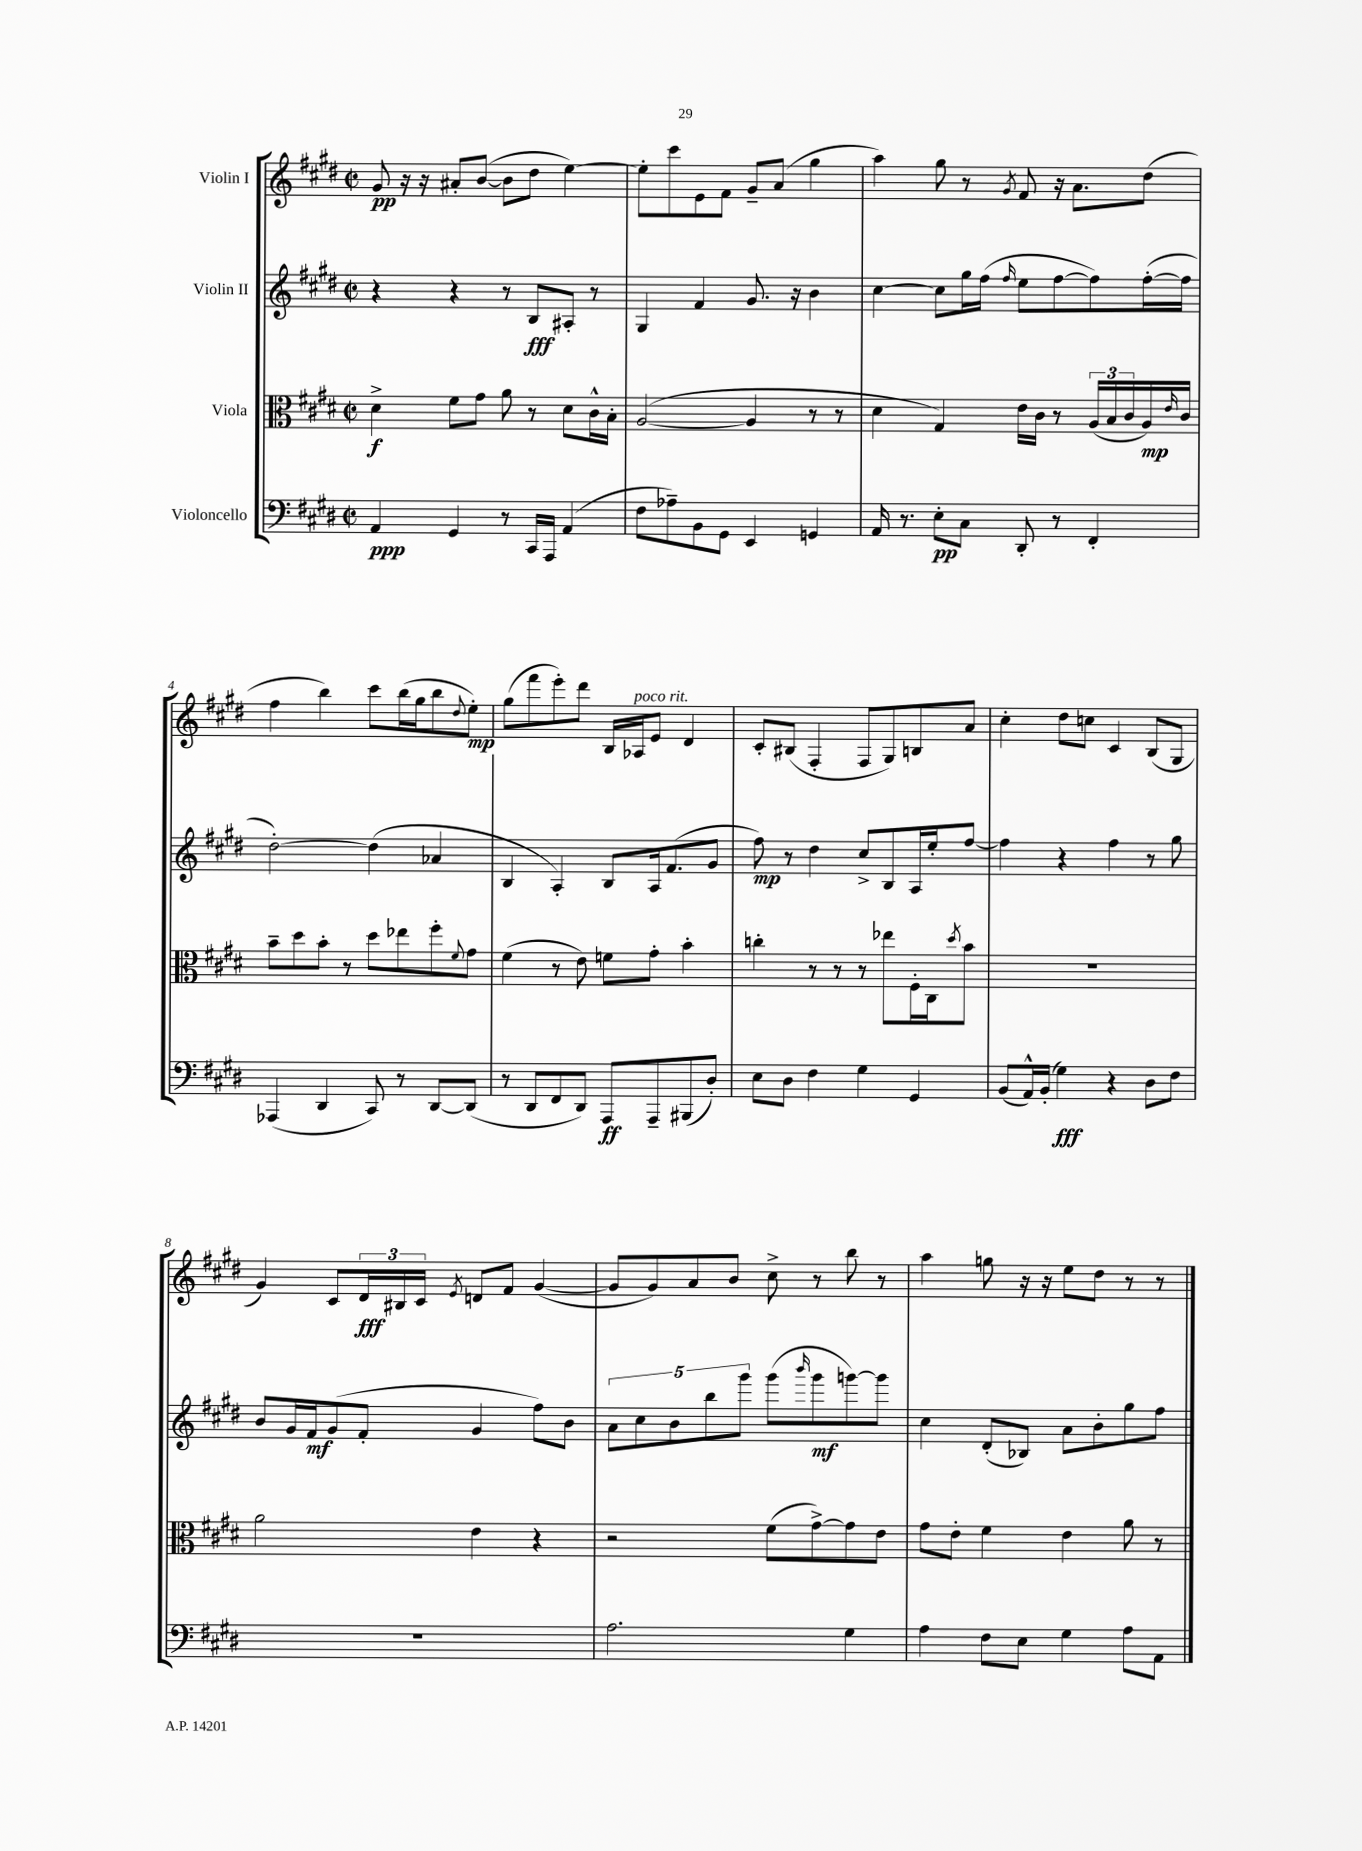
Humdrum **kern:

**kern	**kern	**kern	**kern
*staff4	*staff3	*staff2	*staff1
*clefF4	*clefC3	*clefG2	*clefG2
*k[f#c#g#d#]	*k[f#c#g#d#]	*k[f#c#g#d#]	*k[f#c#g#d#]
*M2/2	*M2/2	*M2/2	*M2/2
*met(c|)	*met(c|)	*met(c|)	*met(c|)
4AA	4d#^	4r	8g#
.	.	.	16r
.	.	.	16r
4GG#	8f#	4r	8a#'
.	8g#	.	([8b
8r	8a	8r	8b]
16CC#	8r	8B	8dd#
16AAA	.	.	.
(4AA	8d#	8A#'	[4ee)
.	16c#^^	8r	.
.	16B'	.	.
=	=	=	=
8F#	([2A	4G#	8ee']
8A-~)	.	.	8ccc#
8BB	.	4f#	8e
8GG#	.	.	8f#
4EE	4A]	8.g#	8g#~
.	.	.	(8a
.	.	16r	.
4GG	8r	4b	4gg#
.	8r	.	.
=	=	=	=
16AA	4d#	[4cc#	4aa)
8.r	.	.	.
8E'	4G#)	8cc#]	8gg#
8C#	.	16gg#	8r
.	.	(16ff#	.
.	.	16qqff#	8qg#
8DD#'	16e	8ee	8f#
.	16c#	.	.
8r	8r	[8ff#	16r
.	.	.	8.a
4FF#'	(24A	8ff#])	.
.	24B	.	.
.	24c#	.	.
.	16A)	([16ff#'	(8dd#
.	16qqe	.	.
.	16c#	16ff#]	.
=	=	=	=
(4AAA-	8b~	[2dd#')	4ff#
.	8dd#	.	.
4DD#	8b'	.	4bb)
.	8r	.	.
8CC#)	8dd#	(4dd#]	8ccc#
8r	8ee-	.	(16bb
.	.	.	16gg#
[8DD#	8ff#'	4a-	8bb
.	8qqf#	.	8qqdd#
(8DD#]	8g#	.	8ee')
=	=	=	=
8r	(4f#	4B	(8gg#
8DD#	.	.	8fff#
8FF#	8r	4A')	8eee')
8DD#)	8e)	.	8ddd#
8AAA	8f	8B	16B
.	.	.	16A-
8AAA~	8g#'	16A	8e
.	.	(8.f#	.
(8BBB#	4b'	.	4d#
8D#')	.	8g#	.
=	=	=	=
8E	4cc'	8ff#)	8c#'
8D#	.	8r	(8B#
4F#	8r	4dd#	4F#'
.	8r	.	.
4G#	8r	8cc#^	8F#
.	8ee-	8B	8G#)
4GG#	16F#'	16A	8B
.	16C#	16ee'	.
.	8qdd#	.	.
.	8b	[8ff#	8a
=	=	=	=
(8BB	1r	4ff#]	4cc#'
16AA^^)	.	.	.
(16BB'	.	.	.
4G#)	.	4r	8dd#
.	.	.	8cc
4r	.	4ff#	4c#
8D#	.	8r	(8B
8F#	.	8gg#	8G#
=	=	=	=
1r	2a	8b	4g#)
.	.	16g#	.
.	.	16f#	.
.	.	(8g#	8c#
.	.	8f#'	24d#
.	.	.	24B#
.	.	.	24c#
.	.	.	8qe
.	4e	4g#	8d
.	.	.	8f#
.	4r	8ff#)	([4g#
.	.	8b	.
=	=	=	=
2.A	2r	10a	8g#]
.	.	10cc#	.
.	.	.	8g#)
.	.	10b	.
.	.	.	8a
.	.	10bb	.
.	.	.	8b
.	.	10ggg#	.
.	(8f#	(8ggg#	8cc#^
.	.	16qqbbb	.
.	[8g#^)	8ggg#	8r
4G#	8g#]	[8ggg)	8bb
.	8e	8ggg]	8r
=	=	=	=
4A	8g#	4cc#	4aa
.	8e'	.	.
8F#	4f#	(8d#'	8gg
8E	.	8B-)	16r
.	.	.	16r
4G#	4e	8a	8ee
.	.	8b'	8dd#
8A	8a	8gg#	8r
8AA	8r	8ff#	8r
==	==	==	==
*-	*-	*-	*-
